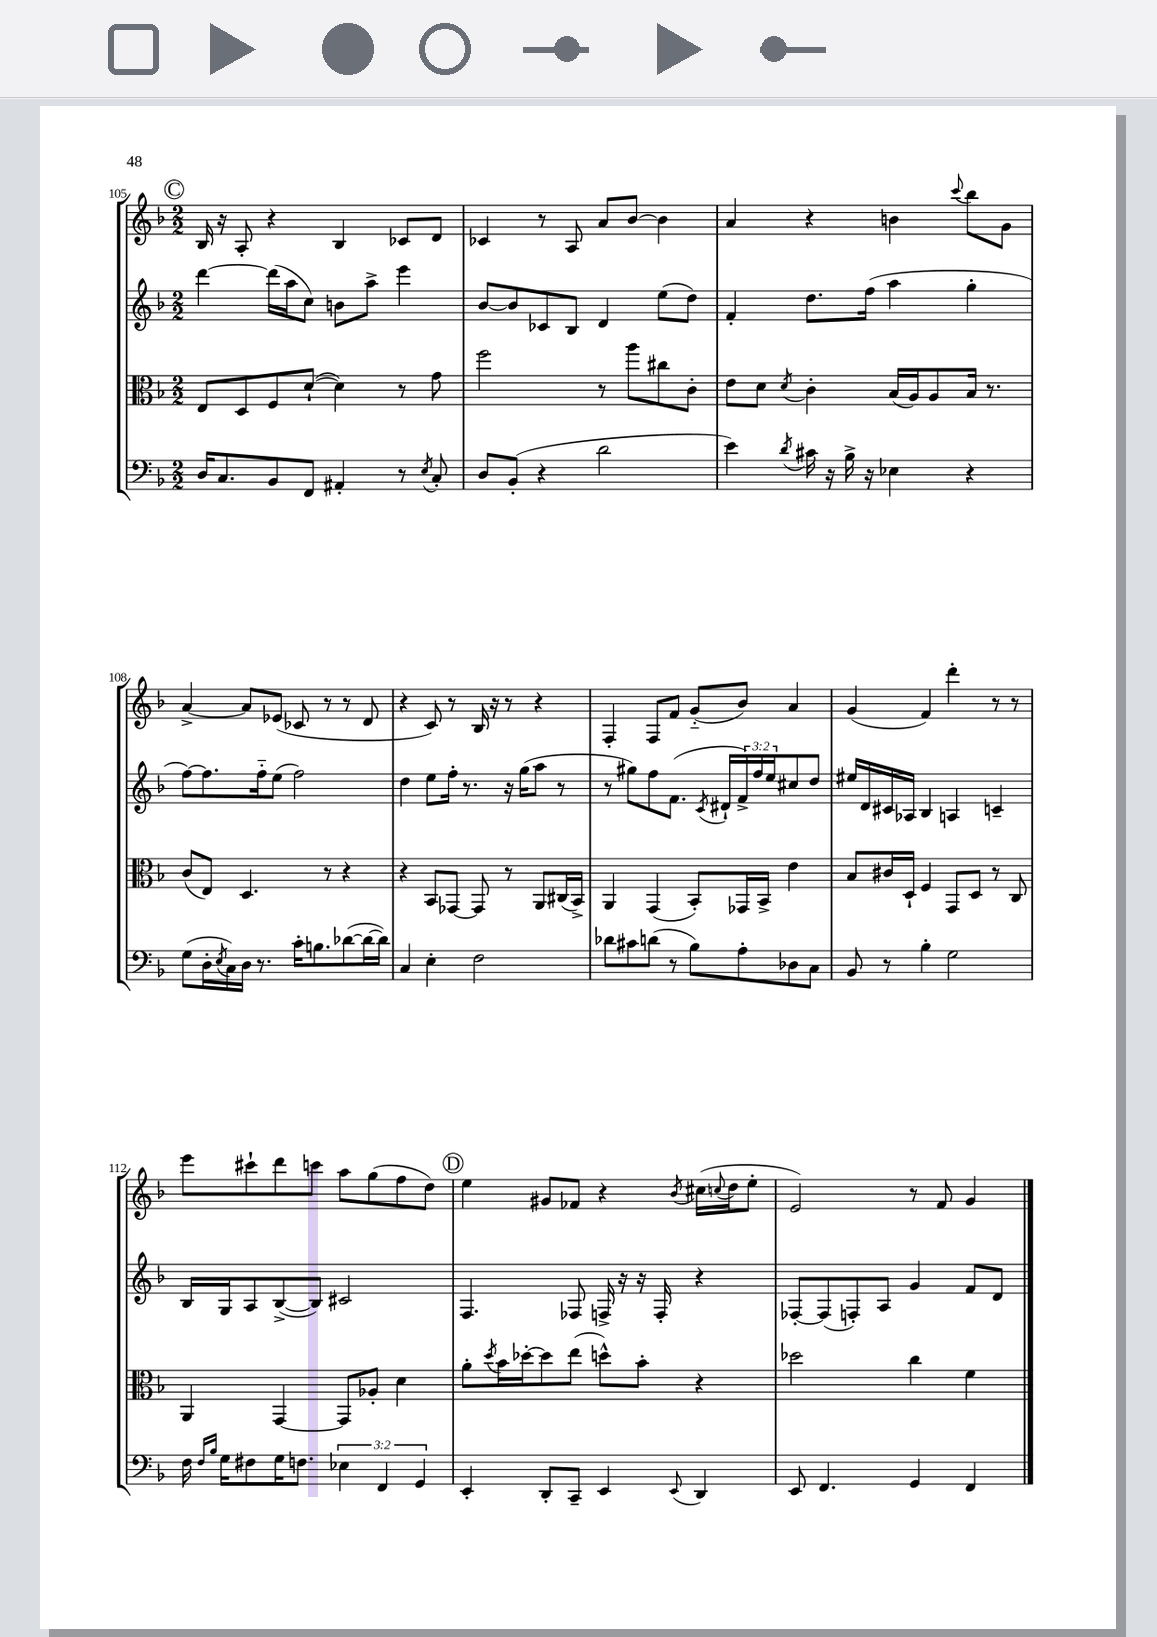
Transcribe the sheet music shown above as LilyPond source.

<<
\new StaffGroup <<
\new Staff = "s0" {
    \clef treble \key f \major \numericTimeSignature \time 2/2
    \mark \markup { \circle "C" } bes16 r16 a8-. r4 bes4 ces'8 d'8 |
    ces'4 r8 a8 a'8 bes'8~ bes'4 |
    a'4 r4 b'4 \appoggiatura { c'''8 } bes''8 g'8 |
    a'4~-> a'8 ees'8( ces'8 r8 r8 d'8 |
    r4 c'8) r8 bes16 r16 r8 r4 |
    f4-. f8 f'8 g'8-_( bes'8) a'4 |
    g'4( f'4) d'''4-. r8 r8 |
    e'''8 cis'''8-! d'''8 c'''8 a''8 g''8( f''8 d''8) |
    \mark \markup { \circle "D" } e''4 gis'8 fes'8 r4 \acciaccatura { bes'8 } cis''16( \appoggiatura { c''8 } d''16 e''8-. |
    e'2) r8 f'8 g'4 \bar "|." |
}
\new Staff = "s1" {
    \clef treble \key f \major \numericTimeSignature \time 2/2 \override Staff.TupletNumber.text = #tuplet-number::calc-fraction-text
    \mark \markup { \circle "C" } d'''4~ d'''16( a''16 c''8) b'8 a''8-> e'''4 |
    bes'8~ bes'8 ces'8 bes8 d'4 e''8( d''8) |
    f'4-. d''8. f''16( a''4 g''4-. |
    f''8~) f''8. f''16-_ e''8( f''2) |
    d''4 e''8 f''16-. r8. r16 g''16( a''8 r8 |
    r8 gis''8) f''8 f'8.( \acciaccatura { c'8 } dis'16-! \tuplet 3/2 { f'16->) f''16 e''16 } cis''8 d''8 |
    eis''16 d'16 cis'16 aes16 bes4 a4 c'4-- |
    bes16 g16 a8 bes8~->( bes8) cis'2 |
    \mark \markup { \circle "D" } f4. fes8 f16-> r16 r16 f16-. r4 |
    fes8~-. fes8( f8-.) a8 g'4 f'8 d'8 \bar "|." |
}
\new Staff = "s2" {
    \clef alto \key f \major \numericTimeSignature \time 2/2
    \mark \markup { \circle "C" } e8 d8 f8 d'8~-!( d'4) r8 g'8 |
    f''2 r8 a''8 cis''8 c'8-. |
    e'8 d'8 \acciaccatura { d'8 } c'4-. bes16( a16) a8 bes16 r8. |
    c'8( e8) d4. r8 r4 |
    r4 bes,8 ges,8~ ges,8 r8 a,8 cis16( bes,16->) |
    a,4 g,4( bes,8-.) ges,16 bes,16-> e'4 |
    bes8 cis'16 d16-! f4 g,8 d8 r8 c8 |
    a,4 g,4~ g,8 aes8-. d'4 |
    \mark \markup { \circle "D" } a'8-. \acciaccatura { d''8 } bes'16 des''16~-. des''8 e''8( d''8-^) bes'8-. r4 |
    des''2 c''4 f'4 \bar "|." |
}
\new Staff = "s3" {
    \clef bass \key f \major \numericTimeSignature \time 2/2 \override Staff.TupletNumber.text = #tuplet-number::calc-fraction-text
    \mark \markup { \circle "C" } d16 c8. bes,8 f,8 ais,4-. r8 \acciaccatura { e8 } c8-. |
    d8 bes,8-.( r4 d'2 |
    e'4) \acciaccatura { d'8 } cis'16 r16 bes16-> r16 ees4 r4 |
    g8( d16-. \acciaccatura { e8 } c16) d16 r8. c'16-. b8. des'8~( des'16~ des'16) |
    c4 e4-. f2 |
    des'8 cis'8 d'8( r8 bes8) a8-. des8 c8 |
    bes,8 r8 bes4-. g2 |
    f16 \grace { f16 bes16 } g16 fis8 g16 f8. \tuplet 3/2 { ees4 f,4 g,4 } |
    \mark \markup { \circle "D" } e,4-. d,8-. c,8-- e,4 \appoggiatura { e,8 } d,4 |
    e,8 f,4. g,4 f,4 \bar "|." |
}
>>
>>
\layout { \context { \Score currentBarNumber = #105 } }
